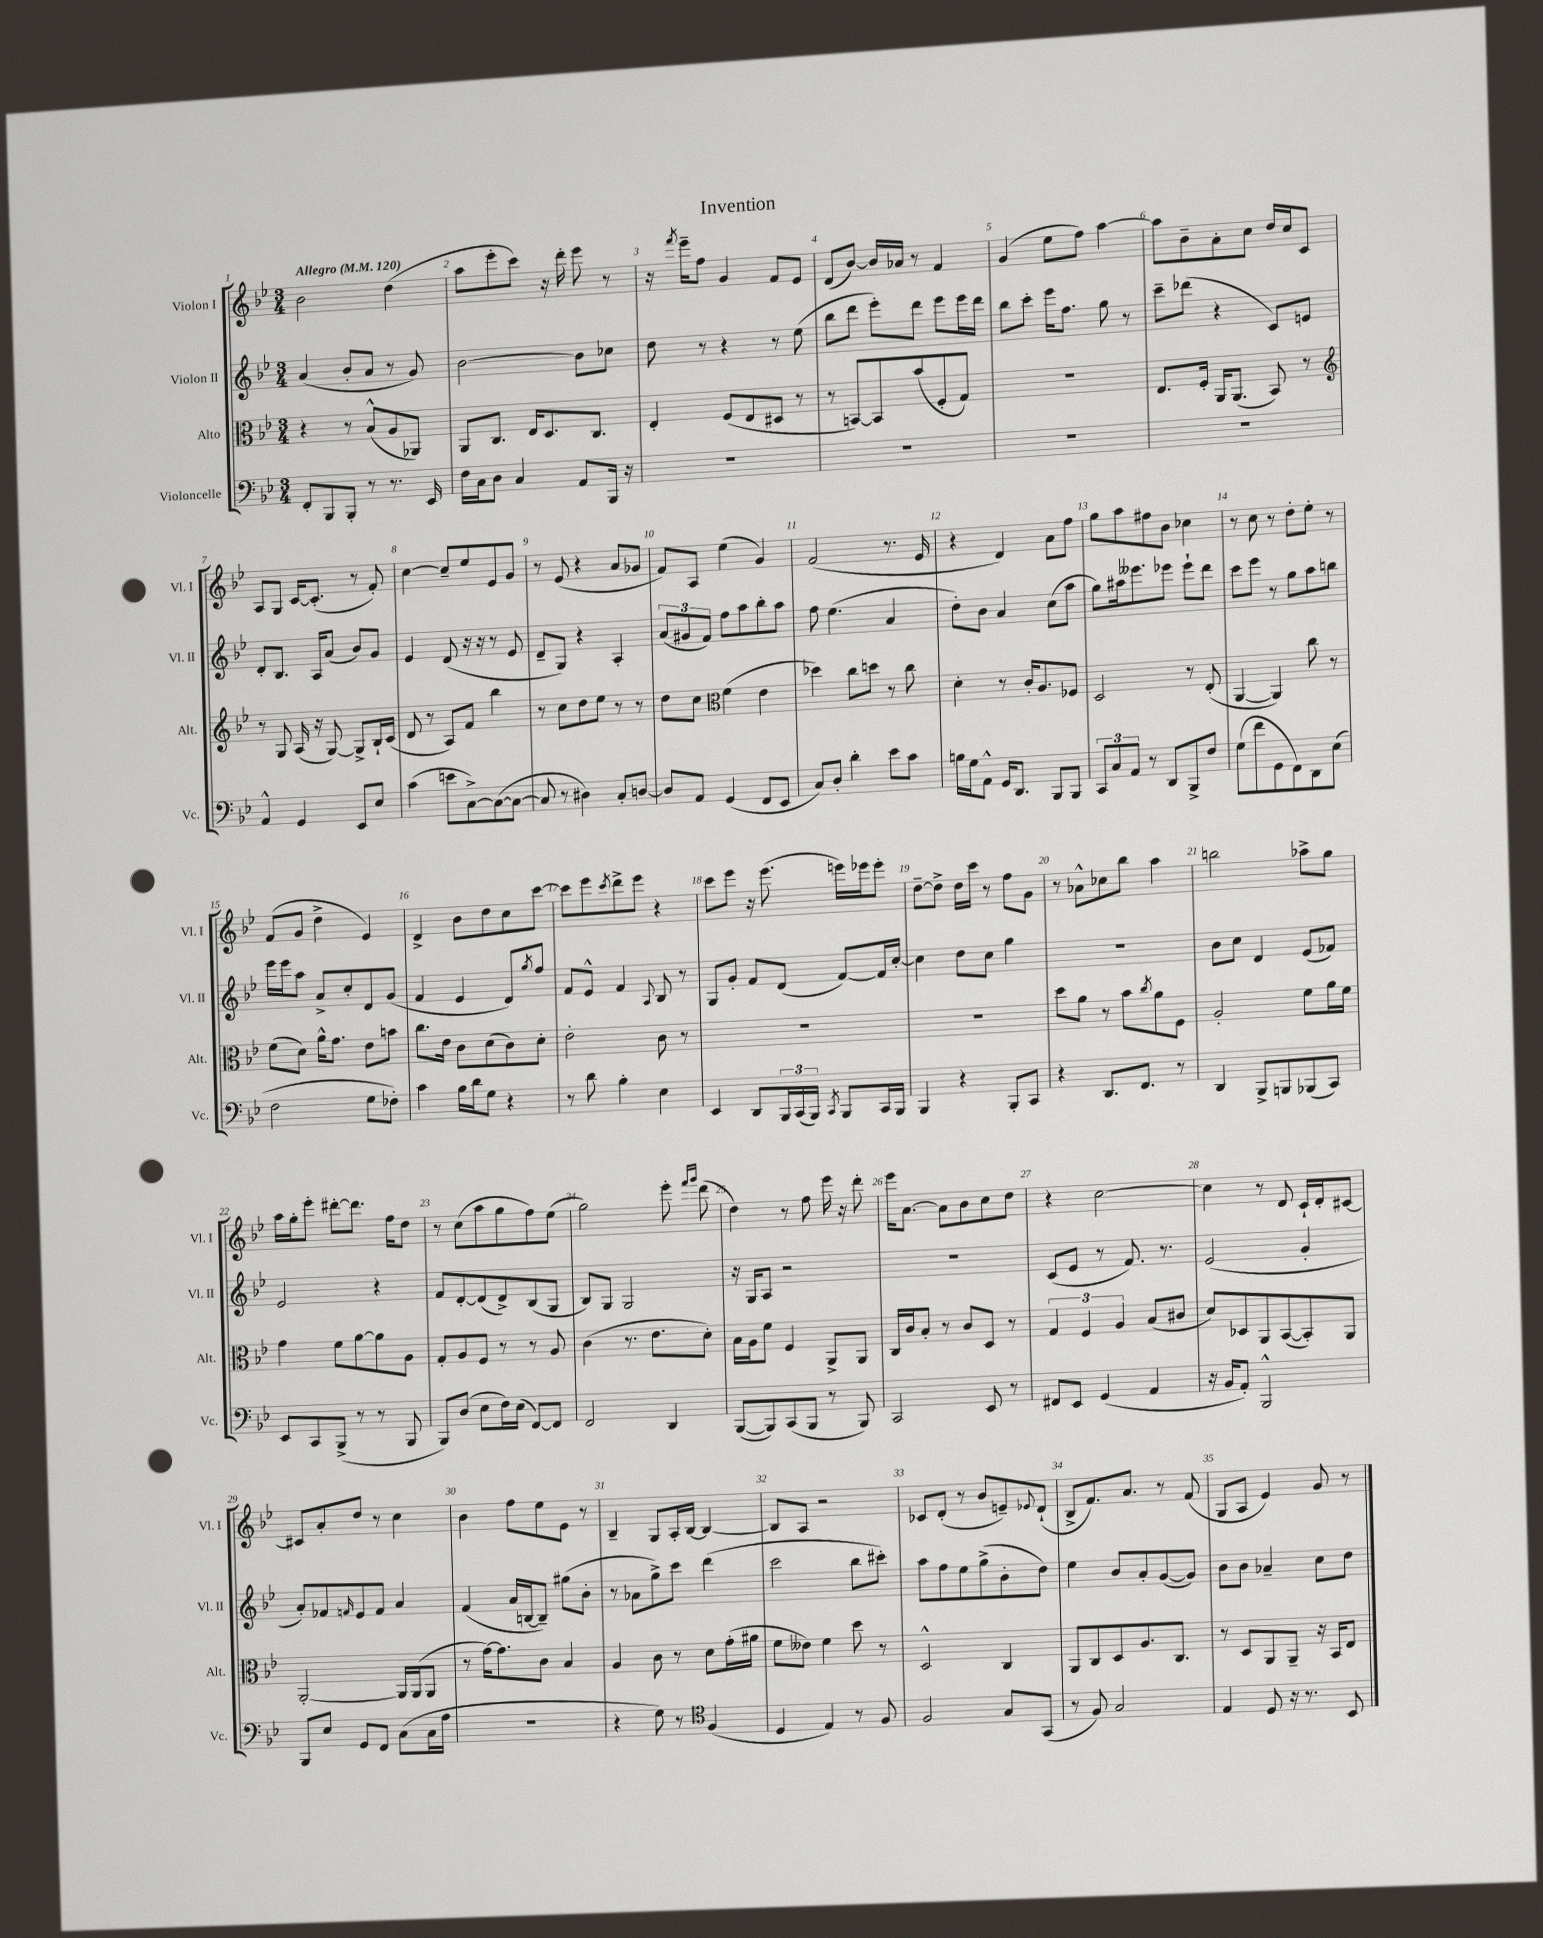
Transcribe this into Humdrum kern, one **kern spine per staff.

**kern	**kern	**kern	**kern
*staff4	*staff3	*staff2	*staff1
*clefF4	*clefC3	*clefG2	*clefG2
*k[b-e-]	*k[b-e-]	*k[b-e-]	*k[b-e-]
*M3/4	*M3/4	*M3/4	*M3/4
*MM120	*MM120	*MM120	*MM120
8FF'/L	4r	(4a/	2b-\
8BBB-/	.	.	.
8BBB-'/J	8r	8b-'/L	.
8r	(8B-^^/L	8a/J	.
8.r	8A/	8r	(4dd\
.	8AA-/J)	8g/)	.
16EE-/	.	.	.
=	=	=	=
16F\LL	8AA/L	[2b-\	8aa\L
16C\J	.	.	.
8D\J	8.C/J	.	8eee-'\
4C/	.	.	8ccc\J)
.	16E-/LK	.	.
.	8.D/	.	16r
.	.	.	16ddd'\
8AA/L	.	8b-\]L	8eee-\
.	8.C/J	.	.
16BBB-/Jk	.	8cc-\J	8r
16r	.	.	.
=	=	=	=
2.r	4E-'/	8dd\	16r
.	.	.	8qfff/
.	.	.	16eee-~\LK
.	.	8r	8ff\J
.	(8F/L	4r	4g/
.	8E-/	.	.
.	8D#/J	8r	8f/L
.	8r	(8ee-\	8e-/J
=	=	=	=
2.r	8r	8bb-\L	(8d/L
.	[8BB/L)	8ddd\J	[8b-/J)
.	8BB/]	8eee-'\L)	16b-/]LL
.	.	.	16a-/JJ
.	(8b-/	8ddd\J	8r
.	8F'/	8eee-\L	4f/
.	8G/J)	16eee-\L	.
.	.	16ddd\JJ	.
=	=	=	=
2.r	2.r	8bb-\L	(4g/
.	.	8ccc'\J	.
.	.	16eee-\LK	8ee-\L
.	.	8.ff\J	.
.	.	.	8ff\J)
.	.	8gg\	[4aa\
.	.	8r	.
=	=	=	=
2.r	8.E-/L	8ccc~\L	8aa\]L
.	.	(8ddd-\J	8b-~\
.	16F'/Jk	.	.
.	16AA/LK	4r	8a'\
.	(8.AA/J	.	.
.	.	.	8cc\J
.	8BB-/)	8c/L)	16dd/LL
.	.	.	16cc/J
.	8r	8e/J	8c/J
=	=	=	=
*	*clefG2	*	*
4AA^^/	8r	8d'/L	8A/L
.	8G/	8.B-/J	8G/J
4GG/	(16A/	.	[16c/LK
.	16r	16A/LK	(8.c'/]J
.	[8G/)	(8a/J	.
8EE-/L	8G^/]L	8b-/L)	8r
8E-/J	16B-`/L	8g/J	8f'/)
.	(16c/JJ	.	.
=	=	=	=
(4c\	8d/	4e-/	[4cc\
.	8r	.	.
8e\L	8A/L)	(8d/	8cc~/]L
[8C^\)	8f/J	16r	8ee-/
.	.	16r	.
(8C\_	4bb-\	8r	8e-/
8C\_J	.	8e-/	8g/J
=	=	=	=
8C/]	8r	8d~/L	8r
8r	8cc\L	8G/J)	(8e-/
4D#\)	8dd\	4r	4r
.	8ee-\J	.	.
8C'/L	8r	4A'/	8a/L
[8D/J	8r	.	8g-/J
=	=	=	=
8D/]L	8dd\L	(12a/L	8f/L)
.	.	12g#/	.
8AA/J	8cc\J	.	8A/J
.	.	12f/J)	.
*	*clefC3	*	*
(4GG/	(4f\	8ff\L	(4ee-\
.	.	8aa\	.
8FF/L	4e-\	8bb-'\	4g/)
8EE-/J	.	8aa\J	.
=	=	=	=
8C/L)	4dd-\)	8ff\	(2f/
8D'/J	.	(4.ee-\	.
4d'\	8cc\L	.	.
.	8dd\J	.	.
8e-\L	8r	4a/	8.r
8c\J	8cc\	.	.
.	.	.	16e-/
=	=	=	=
16B\LL	4d'\	8dd'\L)	4r
16G\J	.	.	.
8AA^^\J	.	8b-\J	.
16GG/LK	8r	4a/	4d/)
8.DD/J	.	.	.
.	16c'/LK	.	.
.	8.A/	.	.
8BBB-/L	.	(8cc\L	8a\L
8BBB-/J	8F-/J	8aa\J	8ff\J
=	=	=	=
12CC/L	2D/	8gg\L)	8gg\L
12C/	.	.	.
.	.	16aa#\k	8aa\
12AA/J	.	.	.
.	.	8.eee--\	.
8r	.	.	8ff#\
8DD/L	.	8eee-\J	8b-\J
8BBB-^/	8r	8eee-`\L	4cc-\
8F/J	(8E-'/	8ddd\J	.
=	=	=	=
(8G\L	[4AA/	8ccc\L	8r
8f\	.	8eee-\J	8cc\
8GG\	4AA/])	8r	8r
8FF\)	.	8gg\L	8dd'\L
8DD\	8cc\	8aa\	8ee-'\J
(8E-\J	8r	8bb\J	8r
=	=	=	=
2F\	(8f\L	16eee-\LL	(8f/L
.	.	16eee-\J	.
.	8d\J)	8aa\J	8g/J
.	16a^^\LK	8a^/L	4dd^\
.	8.g\J	.	.
.	.	8cc'/	.
8G\L	8e-\L	8d/	4e-/)
8F-'\J)	8b\J	(8g/J	.
=	=	=	=
4c\	8.cc\L	4f/	4d^/
.	16e-\Jk	.	.
16B-\LL	8c\L	4e-/	8b-\L
16d\J	.	.	.
8G\J	(8d\	.	8dd\
4r	8c\)	8d/L)	8cc\
.	.	8qgg/	.
.	8d'\J	8ff/J	[8ccc\J
=	=	=	=
8r	2e-'\	8f/L	8ccc\]L
8d\	.	8e-^^/J	8eee-\
.	.	.	8qccc/
4B-'\	.	4f/	8ddd^\
.	.	.	8eee-\J
.	.	8qqA/	.
4E-\	8c\	8B-/	4r
.	8r	8r	.
=	=	=	=
4EE-/	2.r	8G/L	8ccc\L
.	.	8g'/J	8eee-\J
8DD/L	.	8f/L	16r
.	.	.	(8.eee-\
24BBB-/L	.	(8d/J	.
(24CC/	.	.	.
24BBB-/JJ)	.	.	.
8qCC/	.	.	.
8BBB-/L	.	[8f/L)	16eee\LL)
.	.	.	16eee-\J
16CC/L	.	16f/]L	8eee-'\J
16BBB-/JJ	.	[16cc'/JJ	.
=	=	=	=
4BBB-/	2.r	4cc\]	[8dd~\L
.	.	.	8dd^\]J
4r	.	8dd\L	16dd\LL
.	.	.	16ccc\JJ
.	.	8cc\J	8r
8BBB-'/L	.	4gg\	8ff\L
8CC/J	.	.	8g\J
=	=	=	=
4r	8dd\L	2.r	8r
.	8a\J	.	8a-^^\L
8.DD/L	8r	.	8cc-\
.	8b-\L	.	8bb-\J
8.FF/J	.	.	.
.	8qcc/	.	.
.	8a\	.	4aa\
8r	8F\J	.	.
=	=	=	=
4DD/	2A'/	8b-\L	2bb\
.	.	8cc\J	.
8BBB-^/L	.	4d/	.
8BBB/	.	.	.
(8BBB-/	8f\L	(8e-/L	8aa-^\L
8CC/J)	16a\L	8f-/J)	8gg\J
.	16f\JJ	.	.
=	=	=	=
8EE-/L	4g\	2e-/	16aa\LL
.	.	.	16gg'\J
8CC/	.	.	8eee-'\J
(8BBB-^/J	8f\L	.	[8ddd#'\L
8r	[8a\	.	8.ddd#\]J
8r	8a\]	4r	.
.	.	.	16ff\LK
8BBB-/	8A\J	.	8dd\J
=	=	=	=
8BBB-/L)	8G'/L	8f/L	8r
(8D/J	8A/	[8d'/	(8cc\L
8E-\L	8F/J	(8d/]	8aa\
16F\L)	8r	8d^/)	8gg\
(16E-\JJ	.	.	.
[8FF/L)	8r	(8B-/	8ff\)
8FF/]J	8A/	8G/J	(8ee-\J
=	=	=	=
2FF/	(4c\	8B-/L)	2gg\)
.	.	8G/J	.
.	8.r	2G/	.
.	8.e-\L	.	.
4DD/	.	.	8eee-'\
.	.	.	16qqfff/LL
.	.	.	16qqggg/JJ
.	8d'\J)	.	(8ddd\
=	=	=	=
([8BBB-/L	16B-\LL	16r	4dd\)
.	16A\J	16G/LK	.
8BBB-/])	8f\J	8A/J	.
(8CC/	4F/	2r	8r
8BBB-/J	.	.	8ff\
8r	8AA^/L	.	16eee-\
.	.	.	16r
8BBB-/)	8AA/J	.	8ddd'\
=	=	=	=
2CC/	16C/LL	2.r	16eee-\LK
.	16c/J	.	[8.a\J
.	8B-'/J	.	.
.	8r	.	8a\]L
.	8c/L	.	8b-\
8EE-/	8D/J	.	8cc\
8r	8r	.	8dd\J
=	=	=	=
8FF#/L	6G/	(8c/L	4r
8EE-/J	.	8e-/J	.
.	6F/	.	.
(4GG/	.	8r	[2cc\
.	6A/	.	.
.	.	8.f/)	.
4AA/	(8B-/L	.	.
.	.	8.r	.
.	8c#/J	.	.
=	=	=	=
16r	8d/L)	(2e-/	4cc\]
16BB-/LK	.	.	.
8AA'/J)	8D-/	.	.
2BBB-^^/	8AA/	.	8r
.	([8BB-/	.	8d/
.	8BB-'/])	4g'/	16c`/LL
.	.	.	16d'/J
.	8AA/J	.	[8c#/J
=	=	=	=
8BBB-/L	[2AA'/	8a'/L)	8c#/]L
8E-/J	.	8f-/	8a'/
.	.	16qqf/	.
8GG/L	.	8e-/	8dd/J
8FF/J	.	8f/J	8r
(8C\L	16AA/]LL	4a/	4cc\
.	(16AA/J	.	.
16C\L	8AA/J	.	.
16A\JJ	.	.	.
=	=	=	=
2.r	8r	(4f/	4b-\
.	[16g\LK)	.	.
.	8.g\]	.	.
.	.	16a/LL	8ff\L
.	.	[16B/J	.
.	8c\J	8B~/]J)	8ee-\
.	4B-/	(8gg#\L	8e-\J
.	.	8b-'\J	8r
=	=	=	=
4r	4A/	8r	4B-~/
.	.	8a-\L	.
8G\)	8c\	8gg^\)	8G/L
8r	8r	8ccc\J	16A'/L
.	.	.	[16B-/JJ
*clefC4	*	*	*
(4F/	8d\L	(4ddd\	4B-/_
.	(16g'\L	.	.
.	16a#\JJ	.	.
=	=	=	=
4D/	8f\L	2ccc\	8B-/]L
.	8e--\J)	.	8A/J
4E-/)	4f\	.	2r
8r	8dd\	8bb-\L	.
8F/	8r	8ccc#'\J)	.
=	=	=	=
2F/	2D^^/	8aa\L	8c-/L
.	.	8ff\	(8d'/J
.	.	8ee-\	8r
.	.	(8gg^\	8b-/L
8G/L	4C/	8b-'\	8e~/)
.	.	.	8qqe-/
(8GG/J	.	8dd\J)	(8d`/J
=	=	=	=
8r	8AA/L	4ee-\	8B-^/L
8F/)	8C/	.	8.f/)
2G/	8D/	8b-/L	.
.	.	.	8.a/J
.	8.A/	8a'/	.
.	.	([8g/	8r
.	8.C/J	.	.
.	.	8g/]J)	(8f/
=	=	=	=
4E-/	8r	8b-\L	8G/L
.	8D/L	8b-\J	8A/J
8D/	8AA/	4a-~/	4e-/)
16r	8AA~/J	.	.
8.r	.	.	.
.	16r	8cc\L	8g/
.	16BB-/LK	.	.
8BB-/	8E-/J	8dd\J	8r
==	==	==	==
*-	*-	*-	*-
